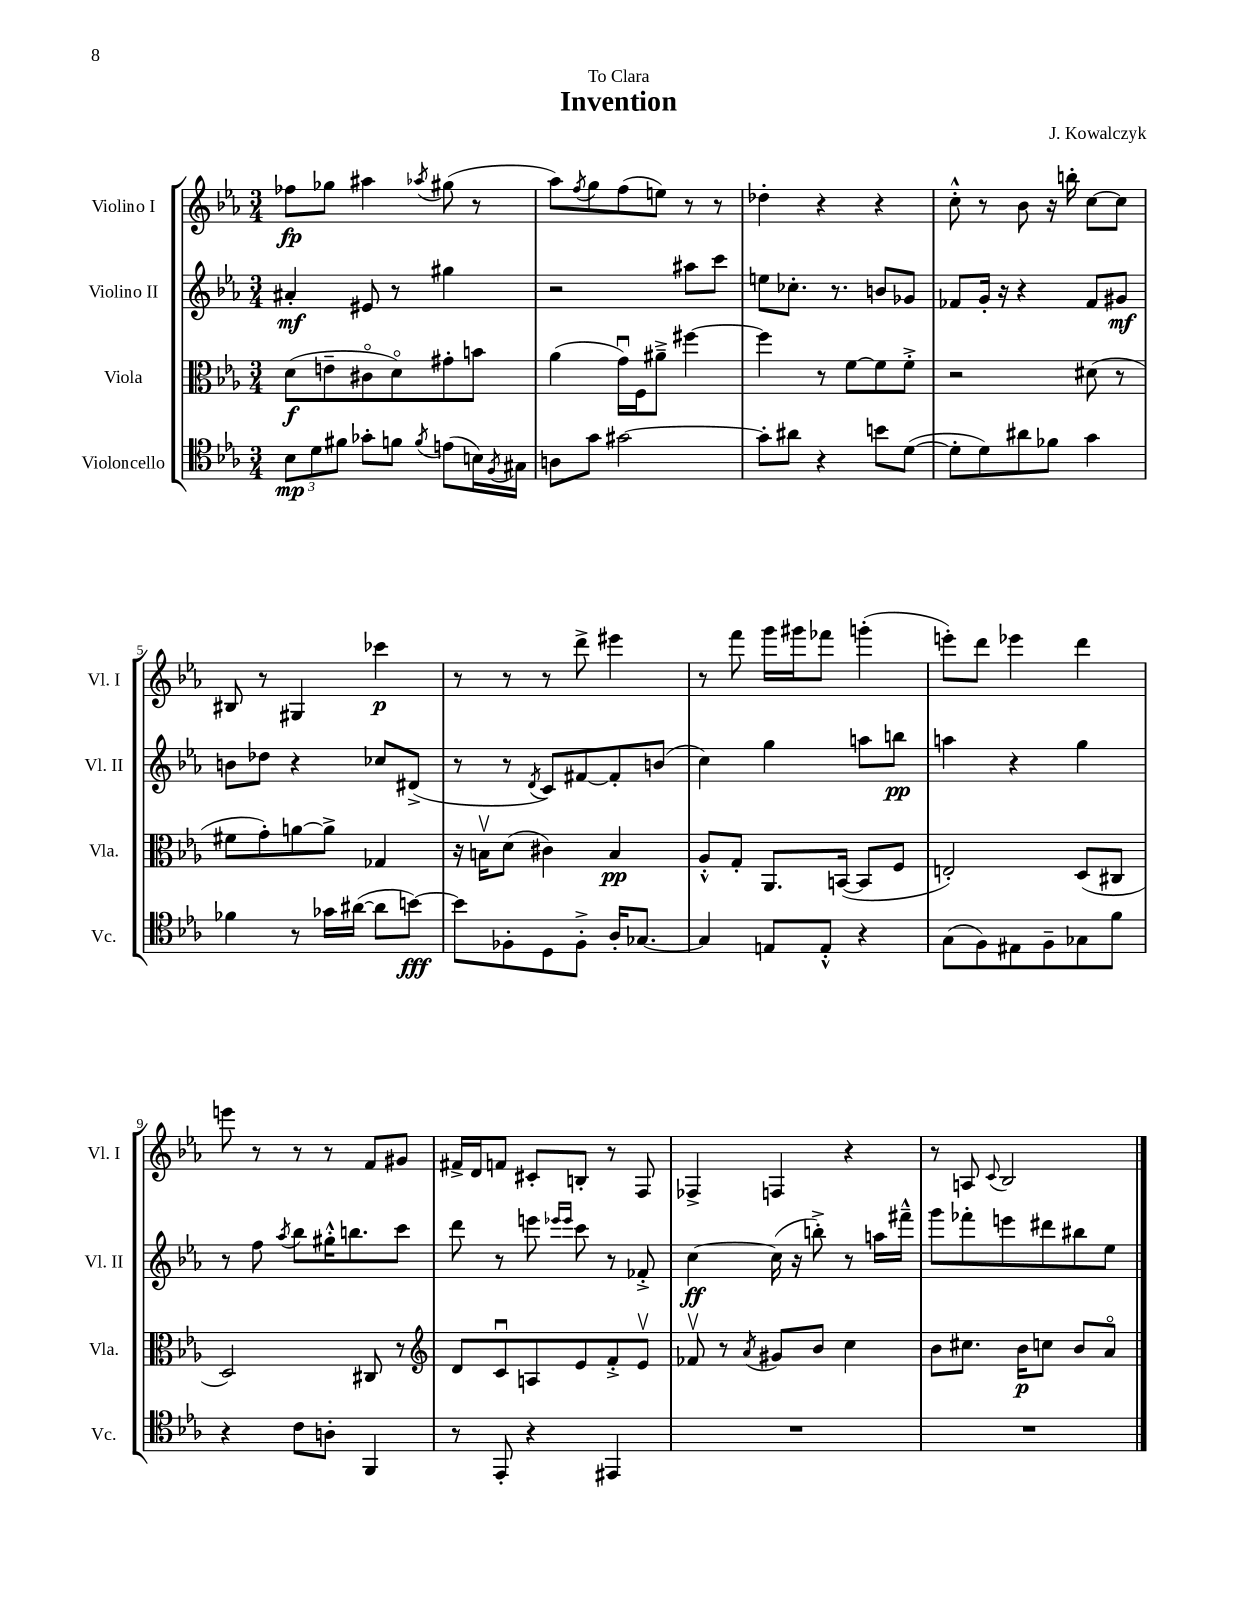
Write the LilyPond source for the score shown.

\header { title = "Invention" composer = "J. Kowalczyk" dedication = "To Clara" }
<<
\new StaffGroup <<
\new Staff = "s0" \with { instrumentName = "Violino I" shortInstrumentName = "Vl. I" } {
    \clef treble \key ees \major \numericTimeSignature \time 3/4
    fes''8\fp ges''8 ais''4 \acciaccatura { aes''8 } gis''8( r8 |
    aes''8) \acciaccatura { f''8 } g''8 f''8( e''8) r8 r8 |
    des''4-. r4 r4 |
    c''8-.-^ r8 bes'8 r16 b''16-. c''8~ c''8 |
    bis8 r8 gis4 ces'''4\p |
    r8 r8 r8 d'''8-> eis'''4 |
    r8 f'''8 g'''16 gis'''16 fes'''8 g'''4-.( |
    e'''8-.) d'''8 ees'''4 d'''4 |
    e'''8 r8 r8 r8 f'8 gis'8 |
    fis'16-> d'16 f'8 cis'8-. b8-. r8 f8 |
    fes4-> f4 r4 |
    r8 a8 \appoggiatura { c'8 } bes2 \bar "|." |
}
\new Staff = "s1" \with { instrumentName = "Violino II" shortInstrumentName = "Vl. II" } {
    \clef treble \key ees \major \numericTimeSignature \time 3/4
    ais'4-.\mf eis'8 r8 gis''4 |
    r2 ais''8 c'''8 |
    e''8 ces''8.-. r8. b'8 ges'8 |
    fes'8 g'16-. r16 r4 fes'8 gis'8\mf |
    b'8 des''8 r4 ces''8 dis'8->( |
    r8 r8 \acciaccatura { d'8 } c'8) fis'8~ fis'8-. b'8( |
    c''4) g''4 a''8 b''8\pp |
    a''4 r4 g''4 |
    r8 f''8 \acciaccatura { aes''8 } bes''8 gis''16-.-^ b''8. c'''8 |
    d'''8 r8 e'''8 \grace { ees'''16 ees'''16 } c'''8 r8 fes'8-.-> |
    c''4~\ff c''16( r16 b''8-.->) r8 a''16 fis'''16---^ |
    g'''8 fes'''8-. e'''8 dis'''8 bis''8 ees''8 \bar "|." |
}
\new Staff = "s2" \with { instrumentName = "Viola" shortInstrumentName = "Vla." } {
    \clef alto \key ees \major \numericTimeSignature \time 3/4
    d'8\f( e'8-- cis'8\flageolet d'8\flageolet) gis'8-. b'8 |
    aes'4( g'16\downbow) f16 ais'8---> fis''4~ |
    fis''4 r8 f'8~ f'8 f'8-.-> |
    r2 dis'8( r8 |
    fis'8 g'8-.) a'8~ a'8-> ges4 |
    r16 b16\upbow d'8( cis'4) b4\pp |
    aes8-.-^ g8-. aes,8. b,16~( b,8 f8 |
    e2-.) d8( cis8 |
    d2) cis8 r8 |
    \clef treble d'8 c'8\downbow a8 ees'8 f'8-.-> ees'8\upbow |
    fes'8\upbow r8 \acciaccatura { aes'8 } gis'8 bes'8 c''4 |
    bes'8 cis''8. bes'16\p c''8 bes'8 aes'8\flageolet \bar "|." |
}
\new Staff = "s3" \with { instrumentName = "Violoncello" shortInstrumentName = "Vc." } {
    \clef tenor \key ees \major \numericTimeSignature \time 3/4
    \tuplet 3/2 { bes8\mp d'8 fis'8 } ges'8-. f'8 \acciaccatura { f'8 } e'8( b16) \acciaccatura { f8 } gis16 |
    a8 g'8 gis'2~ |
    gis'8-. ais'8 r4 b'8 d'8~( |
    d'8-. d'8) ais'8 fes'8 g'4 |
    fes'4 r8 ges'16 ais'16~( ais'8 b'8~\fff) |
    b'8 fes8-. d8 fes8-.-> aes16-. ges8.~ |
    ges4 e8 e8-.-^ r4 |
    g8( f8) eis8 f8-- ges8 f'8 |
    r4 c'8 a8-. f,4 |
    r8 ees,8-. r4 eis,4 |
    R2. |
    R2. \bar "|." |
}
>>
>>
